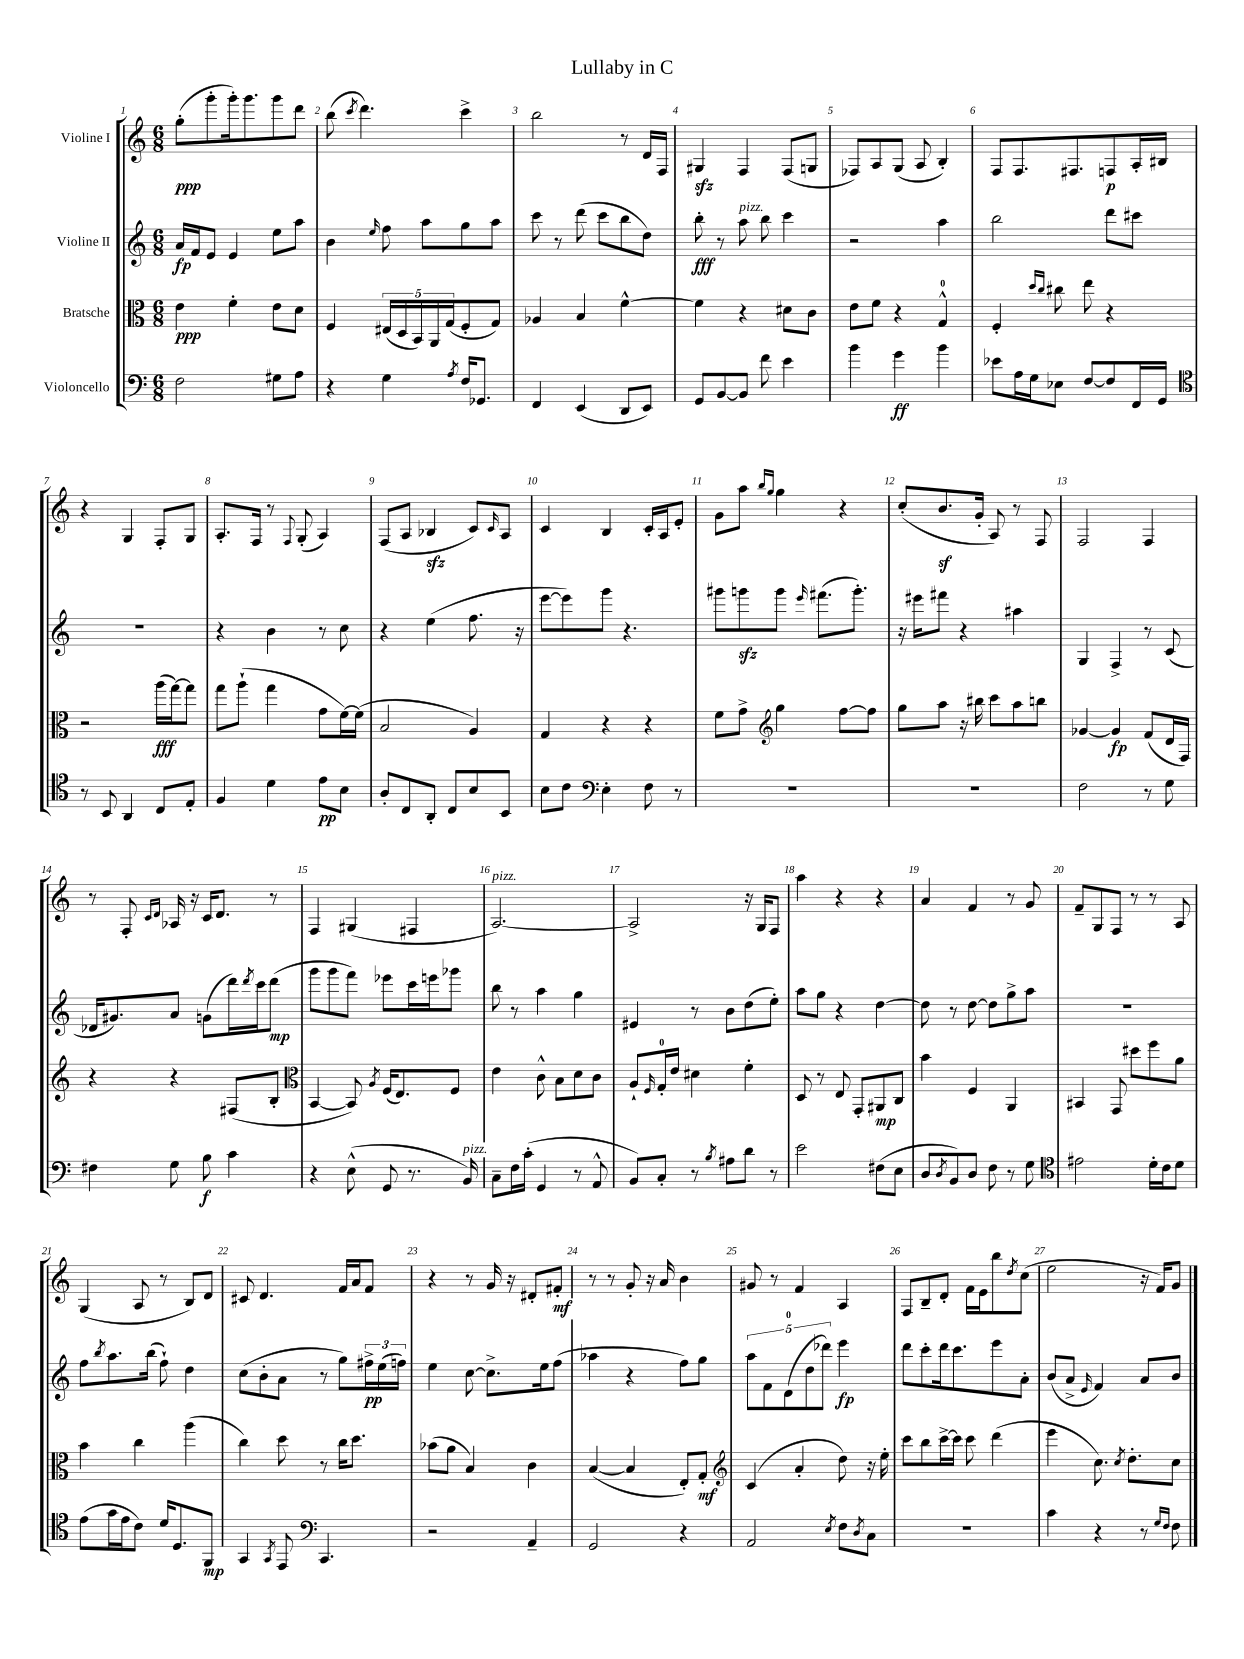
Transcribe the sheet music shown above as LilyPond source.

\header { title = "Lullaby in C" }
<<
\new StaffGroup <<
\new Staff = "s0" \with { instrumentName = "Violine I" } {
    \clef treble \key c \major \numericTimeSignature \time 6/8
    g''8-.\ppp( g'''8-. g'''16-.) g'''8. g'''8 d'''8 |
    b''8( \acciaccatura { c'''8 } d'''4.) c'''4-> |
    b''2 r8 d'16 f16 |
    gis4\sfz f4 f8( g8 |
    fes8) a8 g8( a8 b4-.) |
    f8 f8. fis8. f8\p a16-. bis16 |
    r4 g4 f8-. g8 |
    a8.-. f16 r8 \appoggiatura { f8 } g8-.( a4) |
    f8( a8 bes4\sfz c'8) \grace { c'16 } a8 |
    c'4 b4 c'16-. a16 e'8-. |
    g'8 a''8 \grace { b''16 g''16 } g''4 r4 |
    c''8-.( b'8.\sf g'16-. a8) r8 f8 |
    f2 f4 |
    r8 f8-. \grace { c'16 d'16 } aes16 r16 c'16 d'8. r8 |
    f4 gis4( fis4 |
    a2.~^\markup { \italic "pizz." }) |
    a2-> r16 g16 f8 |
    a''4 r4 r4 |
    a'4 f'4 r8 g'8 |
    f'8-- g8 f8 r8 r8 a8 |
    g4( a8 r8 b8) d'8 |
    cis'8 d'4. f'16 a'16 f'8 |
    r4 r8 g'16 r16 dis'8-. fis'8-.\mf |
    r8 r8 g'8-. r16 a'16 b'4 |
    gis'8 r8 f'4 a4 |
    f8 b8-- d'8-. f'16 e'16 b''8 \acciaccatura { d''8 } c''8( |
    e''2 r16 f'16) g'8 \bar "|." |
}
\new Staff = "s1" \with { instrumentName = "Violine II" } {
    \clef treble \key c \major \numericTimeSignature \time 6/8
    a'16\fp f'16 e'8 e'4 e''8 a''8 |
    b'4 \grace { e''16 } f''8 a''8 g''8 a''8 |
    c'''8 r8 d'''8( c'''8 b''8 d''8) |
    b''8-.\fff r8 a''8^\markup { \italic "pizz." } b''8 c'''4 |
    r2 a''4 |
    b''2 d'''8 cis'''8 |
    R2. |
    r4 b'4 r8 c''8 |
    r4 e''4( f''8. r16 |
    e'''8~ e'''8) g'''8 r4. |
    gis'''8 g'''8\sfz g'''8 \grace { e'''16 } fis'''8.( g'''8.-.) |
    r16 eis'''16 fis'''8 r4 ais''4 |
    g4 f4-> r8 c'8( |
    des'16 gis'8.) a'8 g'8( d'''16) \acciaccatura { d'''8 } c'''16 d'''8\mp( |
    g'''8 g'''8 f'''8) ees'''8 c'''16 e'''16 ges'''8 |
    b''8 r8 a''4 g''4 |
    eis'4 r8 b'8 d''8( e''8-.) |
    a''8 g''8 r4 d''4~ |
    d''8 r8 d''8~ d''8 g''8-> a''8 |
    R2. |
    f''8 \acciaccatura { b''8 } a''8. b''16( f''8-!) d''4 |
    c''8( b'8-. a'8 r8 g''8) \tuplet 3/2 { fis''16->\pp e''16( f''16) } |
    e''4 c''8~ c''8.-> e''16 f''8( |
    aes''4 r4 f''8) g''8 |
    \tuplet 5/4 { a''8 f'8 d'8-0( d''8 des'''8) } e'''4\fp |
    d'''8 c'''8-. d'''16 c'''8. e'''8 a'8-. |
    b'8( a'8-> \grace { e'16 } f'4) a'8 b'8 \bar "|." |
}
\new Staff = "s2" \with { instrumentName = "Bratsche" } {
    \clef alto \key c \major \numericTimeSignature \time 6/8
    e'4\ppp f'4-. e'8 d'8 |
    f4 \tuplet 5/4 { eis16( d16 b,16) a,16 g16( } f8-. g8) |
    aes4 b4 f'4~-^ |
    f'4 r4 dis'8 c'8 |
    e'8 f'8 r4 g4-0-^ |
    f4-. \grace { d''16 c''16 } cis''8 e''8 r4 |
    r2 a''16\fff( g''16~) g''8 |
    g''8 a''8-!( g''4 g'8 f'16~) f'16( |
    b2 a4) |
    g4 r4 r4 |
    f'8 g'8-> \clef treble g''4 f''8~ f''8 |
    g''8 a''8 r16 bis''16 c'''8 a''8 b''8 |
    ges'4~ ges'4\fp f'8( d'16 f16) |
    r4 r4 fis8( b8-. |
    \clef alto b,4~ b,8) \acciaccatura { a8 } f16( e8.) f8 |
    e'4 c'8-^ b8 d'8 c'8 |
    a8-! \grace { f16 } g16-0-. e'16 dis'4 f'4-. |
    d8 r8 e8 g,8-. ais,8\mp c8 |
    b'4 f4 a,4 |
    bis,4 g,8 dis''8 f''8 a'8 |
    b'4 c''4 a''4( |
    c''4) d''8 r8 c''16 d''8. |
    bes'8( a'8 b4) c'4 |
    b4~( b4 e8-.) g8-.\mf |
    \clef treble c'4( a'4-. d''8) r16 e''16-. |
    c'''8 b''8 c'''16~-> c'''16 c'''8 d'''4( |
    e'''4 c''8.) \acciaccatura { c''8 } d''8.-. c''8 \bar "|." |
}
\new Staff = "s3" \with { instrumentName = "Violoncello" } {
    \clef bass \key c \major \numericTimeSignature \time 6/8
    f2 gis8 a8 |
    r4 g4 \acciaccatura { a8 } f16 ges,8. |
    f,4 e,4( d,8 e,8) |
    g,8 b,8~ b,8 f'8 e'4 |
    b'4 g'4\ff b'4 |
    ees'8 a16 g16 ees8 f8~ f8 f,16 g,16 |
    \clef tenor r8 b,8 a,4 c8 e8-. |
    f4 d'4 e'8\pp b8 |
    a8-. c8 a,8-. c8 b8 b,8 |
    b8 c'8 \clef bass e4-. f8 r8 |
    R2. |
    R2. |
    f2 r8 g8 |
    fis4 g8 b8\f c'4 |
    r4 e8-^( g,8 r8. b,16^\markup { \italic "pizz." }) |
    c8-- f16 c'16-.( g,4 r8 a,8-^ |
    b,8) c8-. r8 \acciaccatura { b8 } ais8 d'8 r8 |
    e'2 fis8( e8 |
    d8 \acciaccatura { d8 } b,8) d8 f8 r8 g8 |
    \clef tenor eis'2 d'16-. c'16 d'8 |
    e'8( g'16 e'16 c'8) d'16 d8. f,8\mp |
    g,4 \acciaccatura { g,8 } e,8 \clef bass c,4. |
    r2 a,4-- |
    g,2 r4 |
    a,2 \acciaccatura { e8 } f8 \acciaccatura { d8 } c8 |
    R2. |
    c'4 r4 r8 \grace { g16 f16 } f8 \bar "|." |
}
>>
>>
\layout { \context { \Score \override BarNumber.break-visibility = ##(#f #t #t) barNumberVisibility = #all-bar-numbers-visible } }
